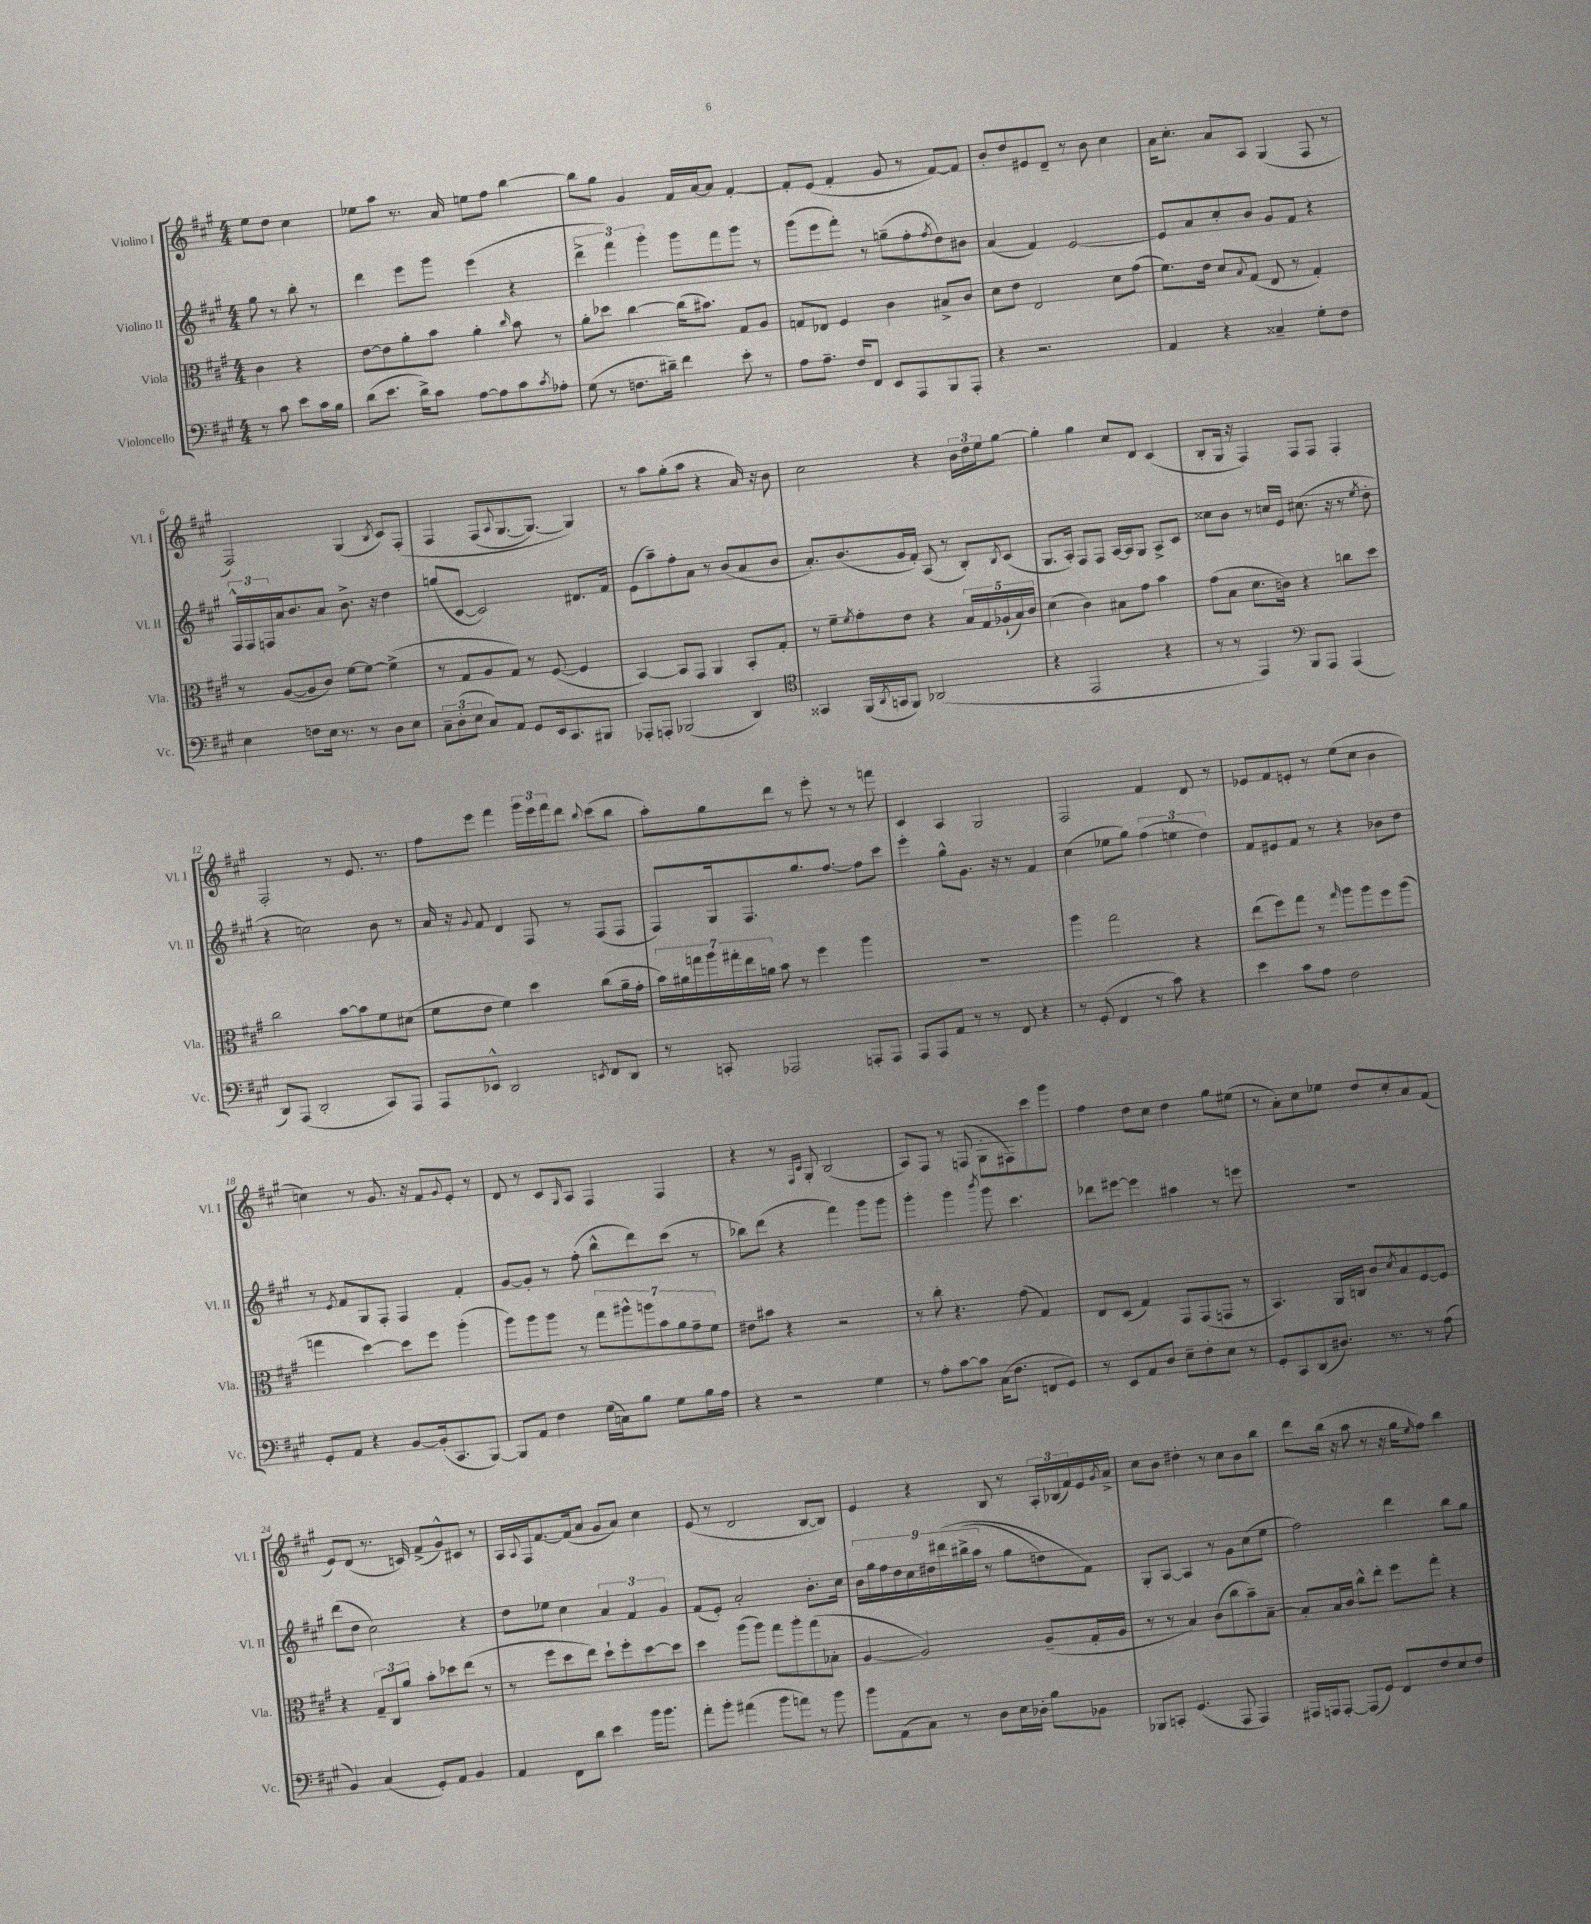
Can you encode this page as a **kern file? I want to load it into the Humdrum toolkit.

**kern	**kern	**kern	**kern
*staff4	*staff3	*staff2	*staff1
*clefF4	*clefC3	*clefG2	*clefG2
*k[f#c#g#]	*k[f#c#g#]	*k[f#c#g#]	*k[f#c#g#]
*M4/4	*M4/4	*M4/4	*M4/4
8r	4c#	8gg#	8ee
8c#	.	8r	8dd
8e	4r	8bb'	4cc#
16c#	.	8r	.
16B	.	.	.
=	=	=	=
(8d	[8e	4ddd	8ee-
8.e	8e]	.	8aa
.	8a'	8eee	8.r
16d^)	.	.	.
8c#	8b	8ggg#	.
.	.	.	16a
[8A	4a'	(4eee	8ee
8A]	.	.	8ff#
.	16qqcc#	.	.
8c#	8b	4r	[4bb
8qc#	.	.	.
8A-'	8r	.	.
=	=	=	=
(8G#	8a'	6ddd^	8bb]
8r	8dd-	.	8gg#
.	.	6fff#)	.
8.F	[4cc#	.	4g#
.	.	6ggg#'	.
16d#~)	.	.	.
4f#	(16cc#]	8ggg#	16f#
.	8.b#)	.	[16a
.	.	8fff#	8a]
8e'	8G#	8ggg#	[4f#'
8r	8A	8r	.
=	=	=	=
8A	8G	(8ggg#	8f#']
8.A~	8E-	8eee	(8e
.	4F#	8fff#')	4f#'
16F#	.	.	.
8FF#	.	8r	.
8EE	4c#	(8gg~	8g#
8AAA	.	8ff#'	8r
.	.	8qff#	.
8BBB	8B#^	8dd)	[8f#)
8AAA'	8c#	8b#	8f#]
=	=	=	=
4r	8d	(4a	8b'
.	8e	.	8dd
2.r	2E	4f#)	8e#
.	.	.	8d~
.	.	[2e	8r
.	.	.	8b
.	8d	.	4cc#
.	(8g#	.	.
=	=	=	=
4AA	8.f#)	8e]	16a
.	.	.	8.cc#'
.	.	8a	.
.	16e	.	.
4r	8d	8cc#'	8a
.	8qqB	.	.
.	(8G#	8b	8A
4C##~	8E	8g#	(4G#
.	8r	8f#	.
8G#'	4G#')	4r	8F#
8F#	.	.	8r
=	=	=	=
4E	8r	24F#^^	2F#)
.	.	24F#	.
.	.	24F	.
.	([8A	16a	.
.	.	8.b	.
8F	8A]	.	.
16E	8c#)	8a	.
8.r	.	.	.
.	[8f#	8.b^	(4G#
8r	8f#_	.	.
.	.	16r	.
.	.	.	8qB
8D	(4f#^]	4dd	8c#)
8E	.	.	&(8F#'
=	=	=	=
12C#~	8r	(8gg	4F#
(12D'	.	.	.
.	8G#	[8c#	.
12E	.	.	.
8C#)	8A	2c#])	(8F#
.	.	.	8qqA
8AA	8G#)	.	[8.G#
8GG#	8r	.	.
.	.	.	8.G#_)
16EE	([8F#	.	.
8.CC#	.	.	.
.	4F#]	8.d#	4G#]&)
8BBB#	.	.	.
.	.	16f#	.
=	=	=	=
8AAA-'	[4BB)	(8e	8r
8AAA'	.	8aa~)	8aa
(2BBB-	8BB]	8ff#'	(8gg#'
.	8GG#	8a	8aa
.	4AA	8r	4r
.	.	(8b	.
4DD)	8BB'	8a	16a)
.	.	.	16r
.	8G#'	8b	8b
=	=	=	=
*clefC4	*	*	*
4GG##	8r	8.a')	2cc#
.	8f#~	.	.
.	.	(8.b	.
.	8qf#	.	.
(16FF#	8g#'	.	.
8qAA	.	.	.
16GG	.	.	.
8FF#)	8e	16g#	.
.	.	16f#')	.
(2AA-	4r	(8A	4r
.	.	8r	.
.	20B	8B')	24b
.	.	.	24dd
.	20G#	.	.
.	.	.	24ee
.	(20A-`	.	.
.	.	8qB	.
.	.	(8c#	[8gg#
.	20B)	.	.
.	20c#	.	.
=	=	=	=
4r	(4d	8.G#	4gg#']
.	.	16A')	.
2EE	4c#)	8F#	4gg#
.	.	8F#	.
.	8B#	[16A	8cc#
.	.	16A]	.
.	8g#	8G#	8d
4r	4b	8A^	(4c#
.	.	8c#	.
=	=	=	=
8r	(8g#	8cc##	8B'
8r	8B	8b	16G#
.	.	.	16r
4EE)	8.d	8r	4F#)
.	.	16cc	.
.	16c)	16e	.
*clefF4	*	*	*
8BBB	4r	(8.cc#	8F#
8AAA	.	.	8F#
.	.	16r	.
(4AAA	8cc	8r	4F#'
.	.	8qee	.
.	8dd	8dd'	.
=	=	=	=
8DD)	2cc#	4r	2F#'
(8AAA	.	.	.
2DD'	.	2cc)	.
.	[8b	.	8r
.	8b]	.	8.e
8CC#)	8f#	8b	.
.	.	.	8.r
8AAA	(8d#	8r	.
=	=	=	=
8AAA	8f#	16a	8ff#
.	.	16r	.
.	.	8qqg#	.
8EE-^^	8e	8f#	8eee
2DD	4f#)	4d	4fff#
.	4dd	8F#	24ggg#
.	.	.	24eee
.	.	.	24fff#
.	.	8r	8ddd
8qEE	.	.	8qqbb
8FF#	(8cc#	(8F#	(8ccc#
8DD	16a~	8F#	8bb
.	16g#'	.	.
=	=	=	=
8r	28b)	8F#)	8aa')
.	28a#	.	.
.	28gg	.	.
.	28aa	.	.
8CC'	.	16G#	8gg#
.	28gg#'	.	.
.	28ee	.	.
.	.	8.F#	.
.	28a	.	.
2AAA-	8b	.	8ddd
.	8r	8.gg#	8r
.	4ff#	.	8eee'
.	.	[8.ff#	.
.	.	.	8r
8AAA'	4aa	8ff#]	8r
8AAA	.	8ccc#	8fff
=	=	=	=
8AAA	1r	4eee'	4c#
8AAA	.	.	.
8AA	.	8gg#^^	4A
8r	.	8.g#	.
8r	.	.	2G#
.	.	16r	.
8FF#	.	8r	.
4r	.	4f#	.
=	=	=	=
8r	4aa	(4cc#	2F#
(8GG#'	.	.	.
4FF#	2gg#	8ee-	.
.	.	8gg#)	.
8r	.	(6ff#	4f#
8c#)	.	.	.
.	.	6ee	.
4r	4r	.	8d
.	.	6dd)	.
.	.	.	8r
=	=	=	=
4e	(8ee	8f#	8e-
.	8ff#)	8e#	8f#
8c#	8gg#	8f#	8e'
8A	8r	8r	8r
.	16qqgg#	.	.
2F#	8aa	4r	(8ee
.	8aa	.	8cc#
.	8ff#	8b-	4b
.	(8aa	8dd	.
=	=	=	=
8GG#'	4gg	8r	4cc)
.	.	8qe	.
8AA	.	8f#	.
4r	[4dd)	8G#	8r
.	.	8F#'	8.g#
[8BB	8dd]	4F#	.
.	.	.	16r
(16BB']	8ff#	.	8f#
8.CC#	.	.	.
.	.	.	8qqg#
.	(4aa'	4f#'	8e'
[8BBB)	.	.	8r
=	=	=	=
8BBB]	8aa)	[8g#	8d
8AA	8aa	8g#']	8r
4F#	8aa	8r	8c#
.	.	.	16qqG#
.	8r	(8ff#'	8A
(16G#	14gg#	8bb^^	4F#
16C)	.	.	.
.	14aa#^^	.	.
8B	.	8ddd)	.
.	14aa	.	.
.	14b	.	.
8G#	.	(8ccc#	4F#
.	14a	.	.
.	14g#~	.	.
16B	.	8r	.
.	14f#	.	.
16A	.	.	.
=	=	=	=
4r	8e#	8bb-)	4r
.	8b#	(8ddd	.
2r	4r	4r	8r
.	.	.	16qqF#
.	.	.	16qqc#
.	.	.	8G#'
.	2r	4fff#)	(2B
4G#	.	8ggg#	.
.	.	8ggg#	.
=	=	=	=
8r	8r	4ggg#'	8A)
8A'	8cc#'	.	8F#
[8c#	4.r	4ggg#	8r
8c#]	.	.	(8F
.	.	8qbbb	.
(16C#	.	8ggg#	8G#'
8.F#	.	.	.
.	(8g#	4.ccc#	8F#)
8FF	4G#)	.	8ccc#
8GG#)	.	.	8ggg#
=	=	=	=
8r	8E	8ddd-	4ff#
8EE	(8D	[8eee#	.
8AA	4G#)	4eee#]	8dd
8D	.	.	8cc#
8E~	8GG#	4aa#	4dd
8F#'	(8GG#	.	.
8E	8GG	8r	8gg#
8r	8r	8eee	(8ee#
=	=	=	=
8GG#'	4.BB)	1r	8r
8CC#	.	.	8a')
(8DD	.	.	8cc#
8.D#)	16AA	.	8ee-
.	16C	.	.
.	8c#	.	8dd
8.r	.	.	.
.	8qd	.	.
.	8B	.	8cc#'
8r	[8F#	.	8a
(8A	8F#]	.	(8f#
=	=	=	=
4BB)	4r	(8ddd	8e)
.	.	8dd	(8d
(4C#	12G#~	2cc#)	8.r
.	12C#	.	.
.	12a	.	.
.	.	.	16c)
8GG#')	8b'	.	(8f#^
8AA	8dd-	.	8g#^^)
4BB	(8ee	4r	8c#
.	8r	.	8r
=	=	=	=
4AA	8r	8dd	16A
.	.	.	8qqA
.	.	.	16F#
.	8ff#	8ee-	[8.f#
8FF#	8dd	4cc#	.
.	.	.	(16f#]
8d	8ee)	.	8a
4e	8dd`	6a	8g#
.	8ff#'	.	8a)
.	.	6f#	.
16b	[8dd	.	4cc#
8.b	.	.	.
.	.	6g#	.
.	8dd]	.	.
=	=	=	=
8a'	4dd	(8f#	(8e
8b'	.	8e')	8r
(4a#	(8aa	2a'	2d
.	8aa)	.	.
8b	8gg#	.	.
8a)	8aa'	.	.
8r	(8gg#	8.b'	[8B
8b	8B-'	.	8B])
.	.	16cc#	.
=	=	=	=
8b	[4A	18b	4e
.	.	18gg#	.
.	.	18ff#	.
(8AA	.	.	.
.	.	18dd	.
.	.	18cc#	.
8C#)	2A])	.	4r
.	.	18dd#	.
.	.	&(18ddd#	.
8r	.	.	.
.	.	(18bb#^	.
.	.	18aa	.
8D	.	8r	8B
16E	.	8gg#	8r
16D-'	.	.	.
8B	(8A~	8dd)	24A'
.	.	.	(24B-
.	.	.	24f#)
8BB-	16G#'	8f#&)	16e
.	.	.	8qg#
.	16A	.	16a^
=	=	=	=
8BBB-	8r	8G#'	8cc#
8CC'	8r	[8A	8b
(4.GG#	4B)	4A]	4dd#'
.	(8c#	8r	8r
8AAA	8cc#	8g#	8cc#
4AAA)	8b~)	(8cc#	8b
.	[8B~	8ee	8bb
=	=	=	=
16AAA#	8B']	2ff#)	8ddd
16AAA	.	.	.
[8AAA'	16B	.	(16bb
.	16c#	.	16r
(8AAA]	8cc#^^	.	8aa
8GG#)	8ee'	.	8r
8FF#	8ff#	4ddd	16r
.	.	.	16gg#
.	.	.	16qqee
8F#	8gg#'	.	8ff#)
8E	4r	8bb	4bb
8F#	.	8gg#	.
==	==	==	==
*-	*-	*-	*-
